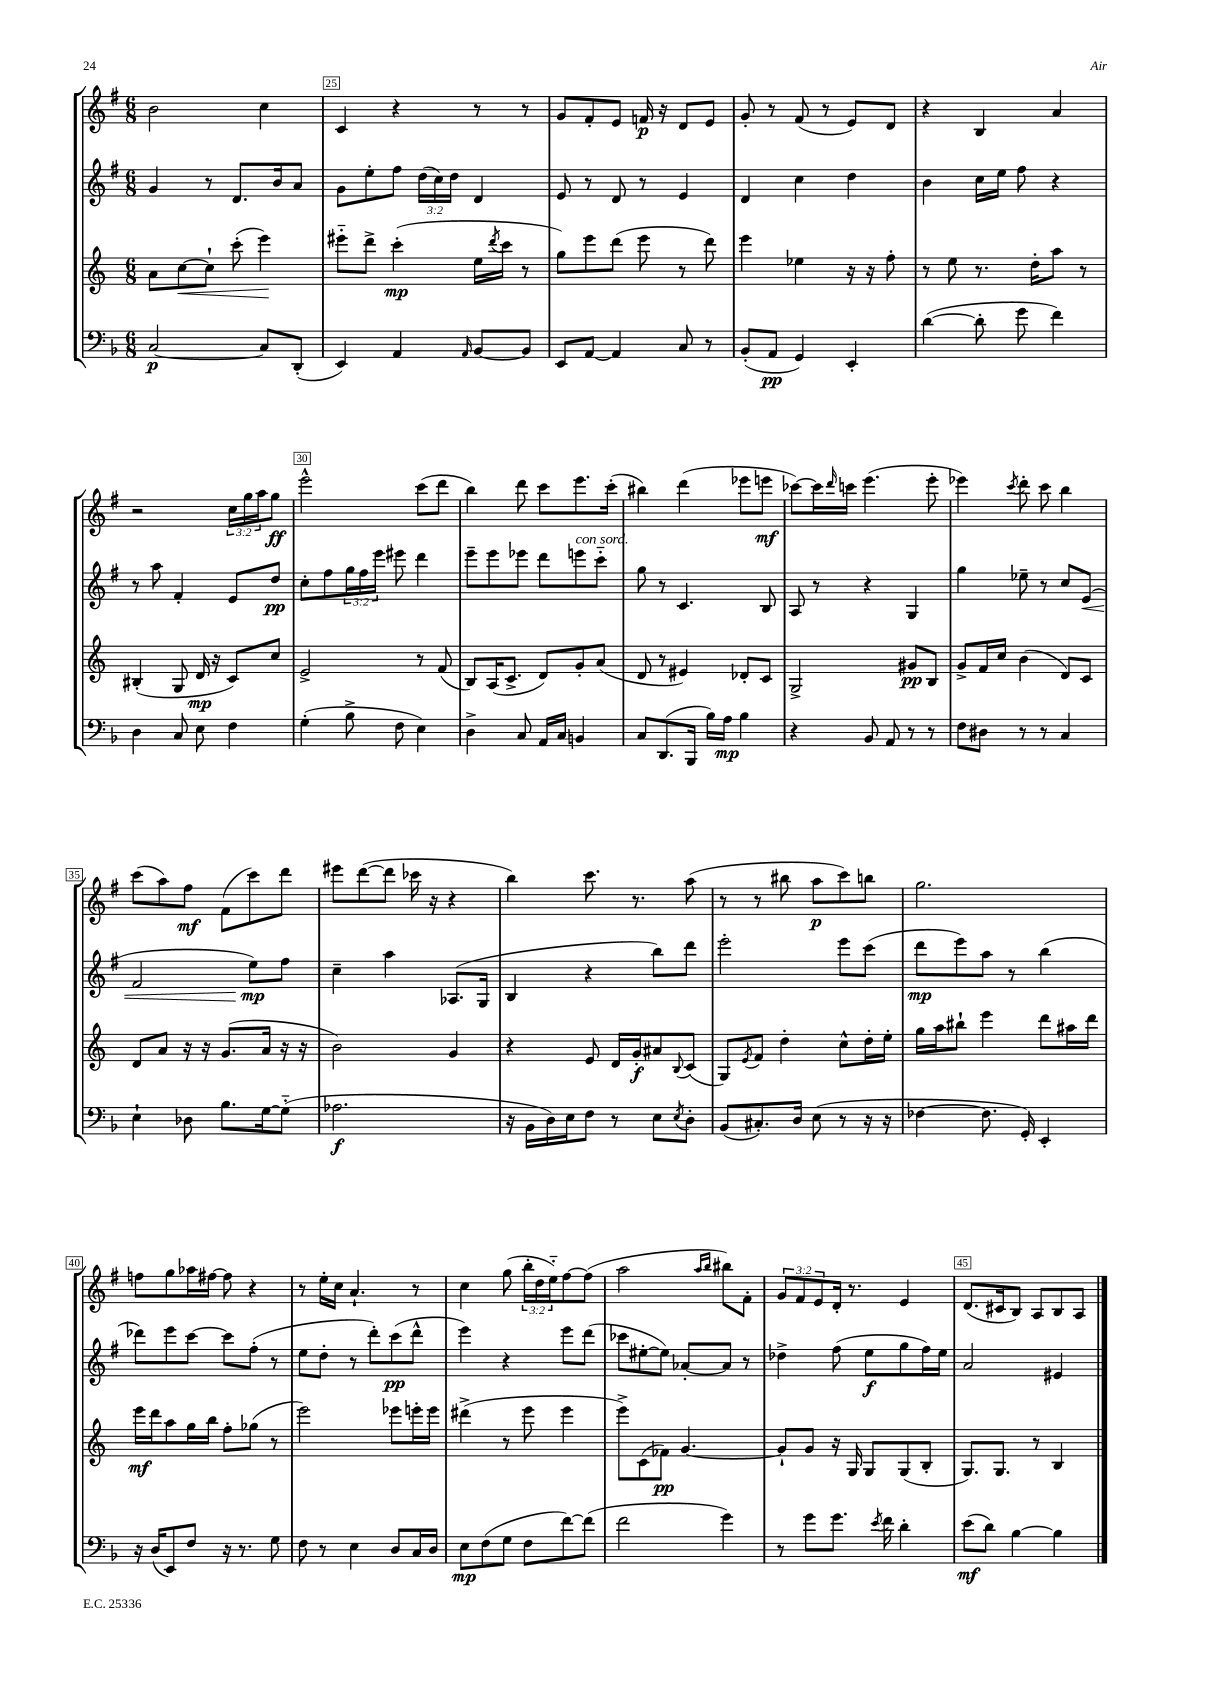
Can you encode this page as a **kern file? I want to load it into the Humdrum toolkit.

**kern	**kern	**kern	**kern
*staff4	*staff3	*staff2	*staff1
*clefF4	*clefG2	*clefG2	*clefG2
*k[b-]	*k[]	*k[f#]	*k[f#]
*M6/8	*M6/8	*M6/8	*M6/8
[2C	8a	4g	2b
.	[8cc	.	.
.	8cc`]	8r	.
.	(8ccc'	8.d	.
8C]	4eee)	.	4cc
.	.	16b	.
(8DD'	.	8a	.
=	=	=	=
4EE)	8eee#'~	8g	4c
.	8ddd^	8ee'	.
4AA	(4ccc'	8ff#	4r
.	.	(24dd	.
.	.	24cc)	.
.	.	24dd	.
16qqAA	.	.	.
[8BB-	16ee	4d	8r
.	8qddd	.	.
.	16ccc	.	.
8BB-]	8r	.	8r
=	=	=	=
8EE	8gg)	8e	8g
[8AA	8eee	8r	8f#'
4AA]	(8ddd	8d	8e
.	8eee	8r	16f
.	.	.	16r
8C	8r	4e	8d
8r	8ddd)	.	8e
=	=	=	=
(8BB-'	4eee	4d	8g'
8AA	.	.	8r
4GG)	4ee-	4cc	(8f#
.	.	.	8r
4EE'	16r	4dd	8e)
.	16r	.	.
.	8ff'	.	8d
=	=	=	=
([4d	8r	4b	4r
.	8ee	.	.
8d']	8.r	16cc	4B
.	.	16ee	.
8g	.	8ff#	.
.	16dd'	.	.
4f)	8aa	4r	4a
.	8r	.	.
=	=	=	=
4D	(4B#'	8r	2r
.	.	8aa	.
8C	8G	4f#'	.
8E	16d	.	.
.	16r	.	.
4F	8c)	8e	24cc
.	.	.	24gg
.	.	.	24aa
.	8cc	8dd	8gg
=	=	=	=
(4G'	2e^	8cc'	2eee^^
.	.	8ff#	.
8B-^	.	24gg	.
.	.	24ff#	.
.	.	24eee	.
8F	.	8eee#	.
4E)	8r	4ddd	(8ccc
.	(8f	.	8ddd
=	=	=	=
4D^	8B)	8eee~	4bb)
.	(16A	8eee	.
.	8.c^	.	.
8C	.	8eee-	8ddd
16AA	8d)	8ddd	8ccc
16C	.	.	.
4BB	8g'	8eee	8.eee
.	(8a	8ccc'~	.
.	.	.	(16ccc'
=	=	=	=
8C	8d	8gg	4bb#)
(8.DD	8r	8r	.
.	4e#)	4.c	(4ddd
16BBB-	.	.	.
16B-)	.	.	.
16A	.	.	.
4B-	8d-'	.	8eee-
.	8c	8B	8eee
=	=	=	=
4r	2G^	8A	[8ccc-)
.	.	8r	16ccc-]
.	.	.	16qqddd
.	.	.	16ccc
8BB-	.	4r	(4.eee
8AA	.	.	.
8r	8g#	4G	.
8r	8B	.	8eee'
=	=	=	=
8F	8g^	4gg	4eee-)
8D#	16f	.	.
.	16cc	.	.
.	.	.	8qccc
8r	(4b	8ee-~	8ddd'
8r	.	8r	8ccc
4C	8d)	8cc	4bb
.	8c	(8e	.
=	=	=	=
4E`	8d	2f#	(8ccc
.	8a	.	8aa)
8D-	16r	.	8ff#
.	16r	.	.
8.B-	(8.g	.	(8f#
.	.	8ee)	8ccc)
[16G	16a	.	.
(8G'~]	16r	8ff#	8ddd
.	16r	.	.
=	=	=	=
2.A-	2b)	4cc~	8eee#
.	.	.	([8ddd
.	.	4aa	8ddd]
.	.	.	16ccc-
.	.	.	16r
.	4g	(8.A-	4r
.	.	16G	.
=	=	=	=
16r	4r	4B	4bb)
16BB-	.	.	.
16D)	.	.	.
16E	.	.	.
8F	8e	4r	8.ccc
8r	16d	.	.
.	16g'	.	8.r
8E	8a#	8bb)	.
8qE	8qqB	.	.
8D'	(8c	8ddd	(8aa
=	=	=	=
(8BB-	8G)	2eee'	8r
.	8qe	.	.
8.C#')	8f	.	8r
.	4dd'	.	8bb#
16D	.	.	.
(8E	.	.	8aa
8r	8cc^^	8eee	8ccc)
16r	16dd'	(8ccc	8bb
16r	16ee'	.	.
=	=	=	=
[4F-	16gg	8ddd	2.gg
.	16aa	.	.
.	8bb#`	8eee)	.
8.F-]	4eee	8aa	.
.	.	8r	.
16GG')	.	.	.
4EE'	8ddd	(4bb	.
.	16aa#	.	.
.	16ddd	.	.
=	=	=	=
16r	16eee	8ddd-)	8ff
(16D	16ddd	.	.
8EE)	8aa	8eee	8gg
8F	16gg	[8ccc	16aa-
.	16bb	.	[16ff#
16r	8ff'	8ccc]	8ff#]
8.r	.	.	.
.	(8gg-	(8ff#'	4r
8G	8r	8r	.
=	=	=	=
8F	2eee)	8ee	8r
8r	.	8dd'	16ee'
.	.	.	16cc
4E	.	8r	4.a`
.	.	8ddd')	.
8D	8eee-	(8ccc	.
16C	16eee'	8ddd^^	8r
16D	16eee	.	.
=	=	=	=
8E	(4ddd#^	4eee)	4cc
(8F	.	.	.
8G	8r	4r	(8gg
8F	8eee	.	24bb'
.	.	.	24dd
.	.	.	24ee'~)
[8f)	4eee	8eee	[8ff#
(8f]	.	(8ddd	(8ff#]
=	=	=	=
2f	8eee^)	8ccc-	2aa
.	(8c	[8ee#'	.
.	8f-)	8ee#])	.
.	[4.g	[8a-'	.
.	.	.	16qqaa
.	.	.	16qqbb
4g)	.	8a-]	8bb#)
.	.	8r	8f#'
=	=	=	=
8r	8g`]	4dd-^	12g
.	.	.	12f#
8g	8g	.	.
.	.	.	12e
8.g	16r	(8ff#	16d'
.	16G	.	8.r
.	8G	8ee	.
8qe	.	.	.
16f	.	.	.
4d'	(8G	8gg	4e
.	8B'	16ff#)	.
.	.	16ee	.
=	=	=	=
(8e	8.G)	2a	(8.d
8d)	.	.	.
.	8.G	.	16c#
[4B-	.	.	8B)
.	8r	.	8A
4B-]	4B	4e#	8B
.	.	.	8A
==	==	==	==
*-	*-	*-	*-
